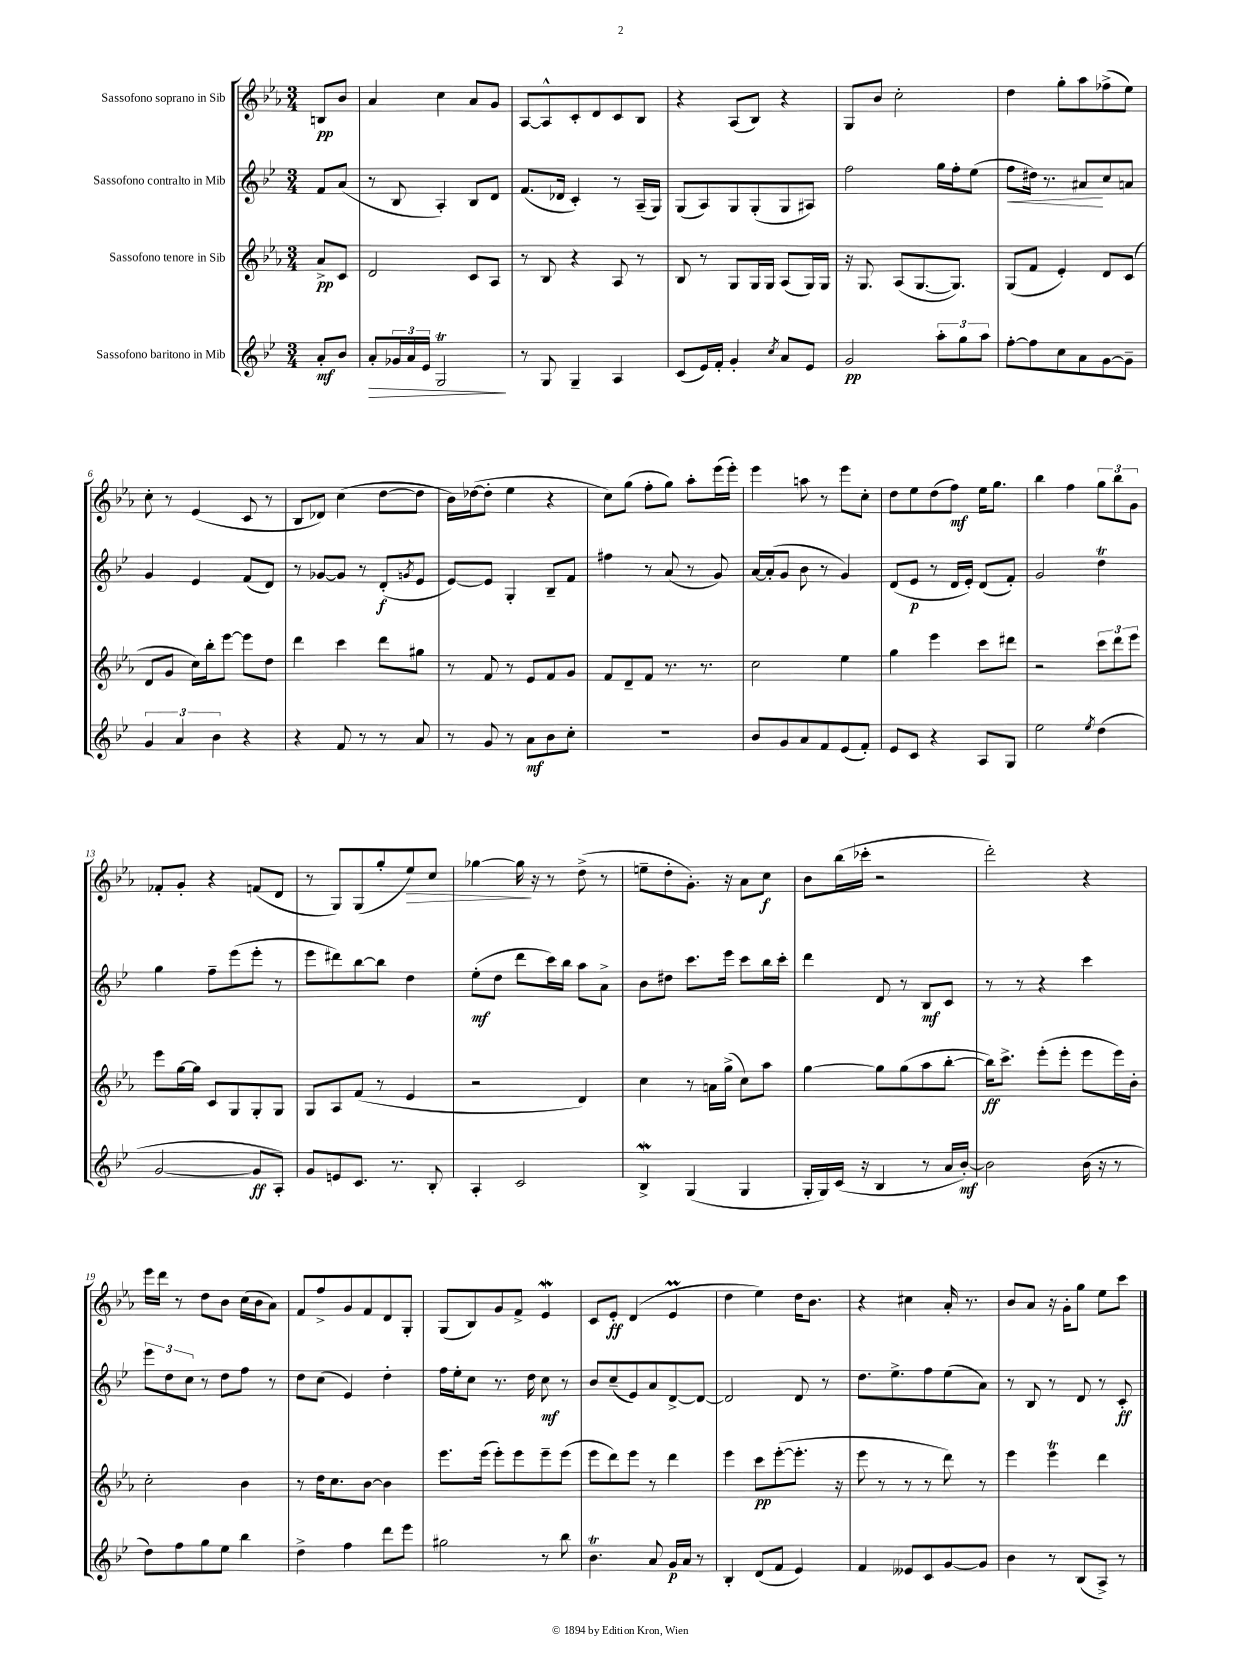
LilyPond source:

<<
\new StaffGroup <<
\new Staff = "s0" \with { instrumentName = "Sassofono soprano in Sib" } {
    \clef treble \key ees \major \numericTimeSignature \time 3/4 \partial 4
    b8\pp bes'8 |
    aes'4 c''4 aes'8 g'8 |
    aes8~ aes8-^ c'8-. d'8 c'8 bes8 |
    r4 aes8( bes8) r4 |
    g8 bes'8 c''2-. |
    d''4 g''8-. aes''8 fes''8->( ees''8) |
    c''8-. r8 ees'4( c'8 r8 |
    bes8 des'8) c''4( d''8~ d''8 |
    bes'16) des''16~( des''8-. ees''4 r4 |
    c''8) g''8( f''8-. g''8) aes''8-. ees'''16( ees'''16-.) |
    ees'''4 a''8 r8 ees'''8 c''8-. |
    d''8 ees''8 d''8( f''8\mf) ees''16 g''8. |
    bes''4 f''4 \tuplet 3/2 { g''8 bes''8 g'8 } |
    fes'8-. g'8-. r4 f'8( d'8 |
    r8 g8) g8( g''8-. ees''8\>) c''8 |
    ges''4~ ges''16\! r16 r8 d''8->( r8 |
    e''8-- d''8-. g'8.-.) r16 aes'8 c''8\f |
    bes'8 bes''16( ces'''16-. r2 |
    d'''2-.) r4 |
    ees'''16 d'''16 r8 d''8 bes'8 c''16( bes'16 aes'8) |
    f'8 f''8-> g'8 f'8 d'8 g8-. |
    g8( bes8) g'8 f'8-> ees'4\mordent |
    c'8 ees'8-.\ff d'4( ees'4\prall |
    d''4 ees''4) d''16 bes'8. |
    r4 cis''4 aes'16-. r8. |
    bes'8 aes'8 r16 g'16-. g''8 ees''8 c'''8 \bar "|." |
}
\new Staff = "s1" \with { instrumentName = "Sassofono contralto in Mib" } {
    \clef treble \key bes \major \numericTimeSignature \time 3/4 \partial 4
    f'8 a'8( |
    r8 bes8 a4-.) bes8 d'8 |
    f'8.( des'16 c'4-.) r8 a16--( g16) |
    g8( a8) g8 g8-.( g8 ais8) |
    f''2 g''16 f''16-. ees''8( |
    f''8\< dis''16) r8. ais'8\! c''8 a'8 |
    g'4 ees'4 f'8( d'8) |
    r8 ges'8~ ges'8 r8 d'8-.\f( \acciaccatura { g'8 } ees'8 |
    ees'8~) ees'8 g4-. bes8-- f'8 |
    fis''4 r8 a'8( r8 g'8) |
    a'16~ a'16-.( g'8 bes'8 r8 g'4) |
    d'8( ees'8\p r8 d'16 ees'16-.) d'8( f'8-.) |
    g'2 d''4\trill |
    g''4 f''8-- ees'''8( ees'''8-. r8 |
    ees'''8 dis'''8) bes''8~ bes''8 d''4 |
    ees''8-.\mf( d''8 d'''8 c'''16) bes''16 a''8 a'8-> |
    bes'8 dis''8 c'''8. ees'''16 c'''8 bes''16 c'''16-. |
    d'''4 d'8 r8 bes8\mf c'8 |
    r8 r8 r4 c'''4 |
    \tuplet 3/2 { ees'''8 d''8 c''8 } r8 d''8 f''8 r8 |
    d''8 c''8( ees'4) d''4-. |
    f''16 ees''16-. c''8 r8. d''16 c''8\mf r8 |
    bes'8 c''8--( ees'8) a'8 d'8~-> d'8~ |
    d'2 d'8 r8 |
    d''8. ees''8.-> f''8 ees''8( a'8) |
    r8 bes8 r8 d'8 r8 c'8-.\ff \bar "|." |
}
\new Staff = "s2" \with { instrumentName = "Sassofono tenore in Sib" } {
    \clef treble \key ees \major \numericTimeSignature \time 3/4 \partial 4
    aes'8->\pp c'8 |
    d'2 c'8 aes8 |
    r8 bes8 r4 aes8 r8 |
    bes8 r8 g8 g16 g16 aes8( g16) g16 |
    r16 g8. aes8( g8.~ g8.) |
    g8( f'8 ees'4-.) d'8 c'8( |
    d'8 g'8 c''16) bes''16-. ees'''8~ ees'''8 d''8 |
    d'''4 c'''4 d'''8 gis''8 |
    r8 f'8 r8 ees'8 f'8 g'8 |
    f'8 d'8-- f'8 r8. r8. |
    c''2 ees''4 |
    g''4 ees'''4 c'''8 dis'''8 |
    r2 \tuplet 3/2 { c'''8 d'''8 ees'''8 } |
    ees'''8 g''16~ g''16 c'8 g8 g8-. g8 |
    g8 aes8 f'8( r8 ees'4 |
    r2 d'4) |
    c''4 r8 a'16 g''16->( c''8) aes''8 |
    g''4~ g''8 g''8( aes''8 bes''8~-. |
    bes''16\ff) c'''8.-> ees'''8-.( ees'''8-. ees'''8 ees'''16) bes'16-. |
    c''2-. bes'4 |
    r8 d''16 c''8. bes'8~ bes'4 |
    ees'''8. ees'''16( ees'''8-.) ees'''8 ees'''8-- ees'''8( |
    ees'''8 d'''8) ees'''8 r8 d'''4 |
    ees'''4 c'''8\pp ees'''8~-.( ees'''8.-. r16 |
    ees'''8 r8 r8 r8 d'''8) r8 |
    ees'''4 ees'''4\trill d'''4 \bar "|." |
}
\new Staff = "s3" \with { instrumentName = "Sassofono baritono in Mib" } {
    \clef treble \key bes \major \numericTimeSignature \time 3/4 \partial 4
    a'8-.\mf bes'8 |
    a'8-.\> \tuplet 3/2 { ges'16 a'16 ees'16 } g2\trill\! |
    r8 g8 g4-- a4 |
    c'8( ees'16) f'16-. g'4-. \acciaccatura { c''8 } a'8 ees'8 |
    g'2\pp \tuplet 3/2 { a''8-. g''8 a''8 } |
    f''8~-. f''8 c''8 a'8 g'8~ g'8-- |
    \tuplet 3/2 { g'4 a'4 bes'4 } r4 |
    r4 f'8 r8 r8 a'8 |
    r8 g'8 r8 a'8\mf bes'8 c''8-. |
    R2. |
    bes'8 g'8 a'8 f'8 ees'8( f'8-.) |
    ees'8 c'8 r4 a8 g8 |
    ees''2 \acciaccatura { ees''8 } d''4( |
    g'2~ g'8\ff a8-.) |
    g'8 e'8 c'8. r8. bes8-. |
    a4-. c'2 |
    bes4->\mordent g4( g4 |
    g16-. g16) c'16( r16 bes4 r8 a'16 bes'16~-.\mf) |
    bes'2 bes'16( r16 r8 |
    d''8) f''8 g''8 ees''8 bes''4 |
    d''4-> f''4 d'''8 ees'''8 |
    gis''2 r8 bes''8 |
    bes'4.\trill a'8 g'16\p a'16 r8 |
    bes4-. d'8( f'8 ees'4) |
    f'4 eeses'8 c'8 g'8~ g'8 |
    bes'4 r8 bes8( a8->) r8 \bar "|." |
}
>>
>>
